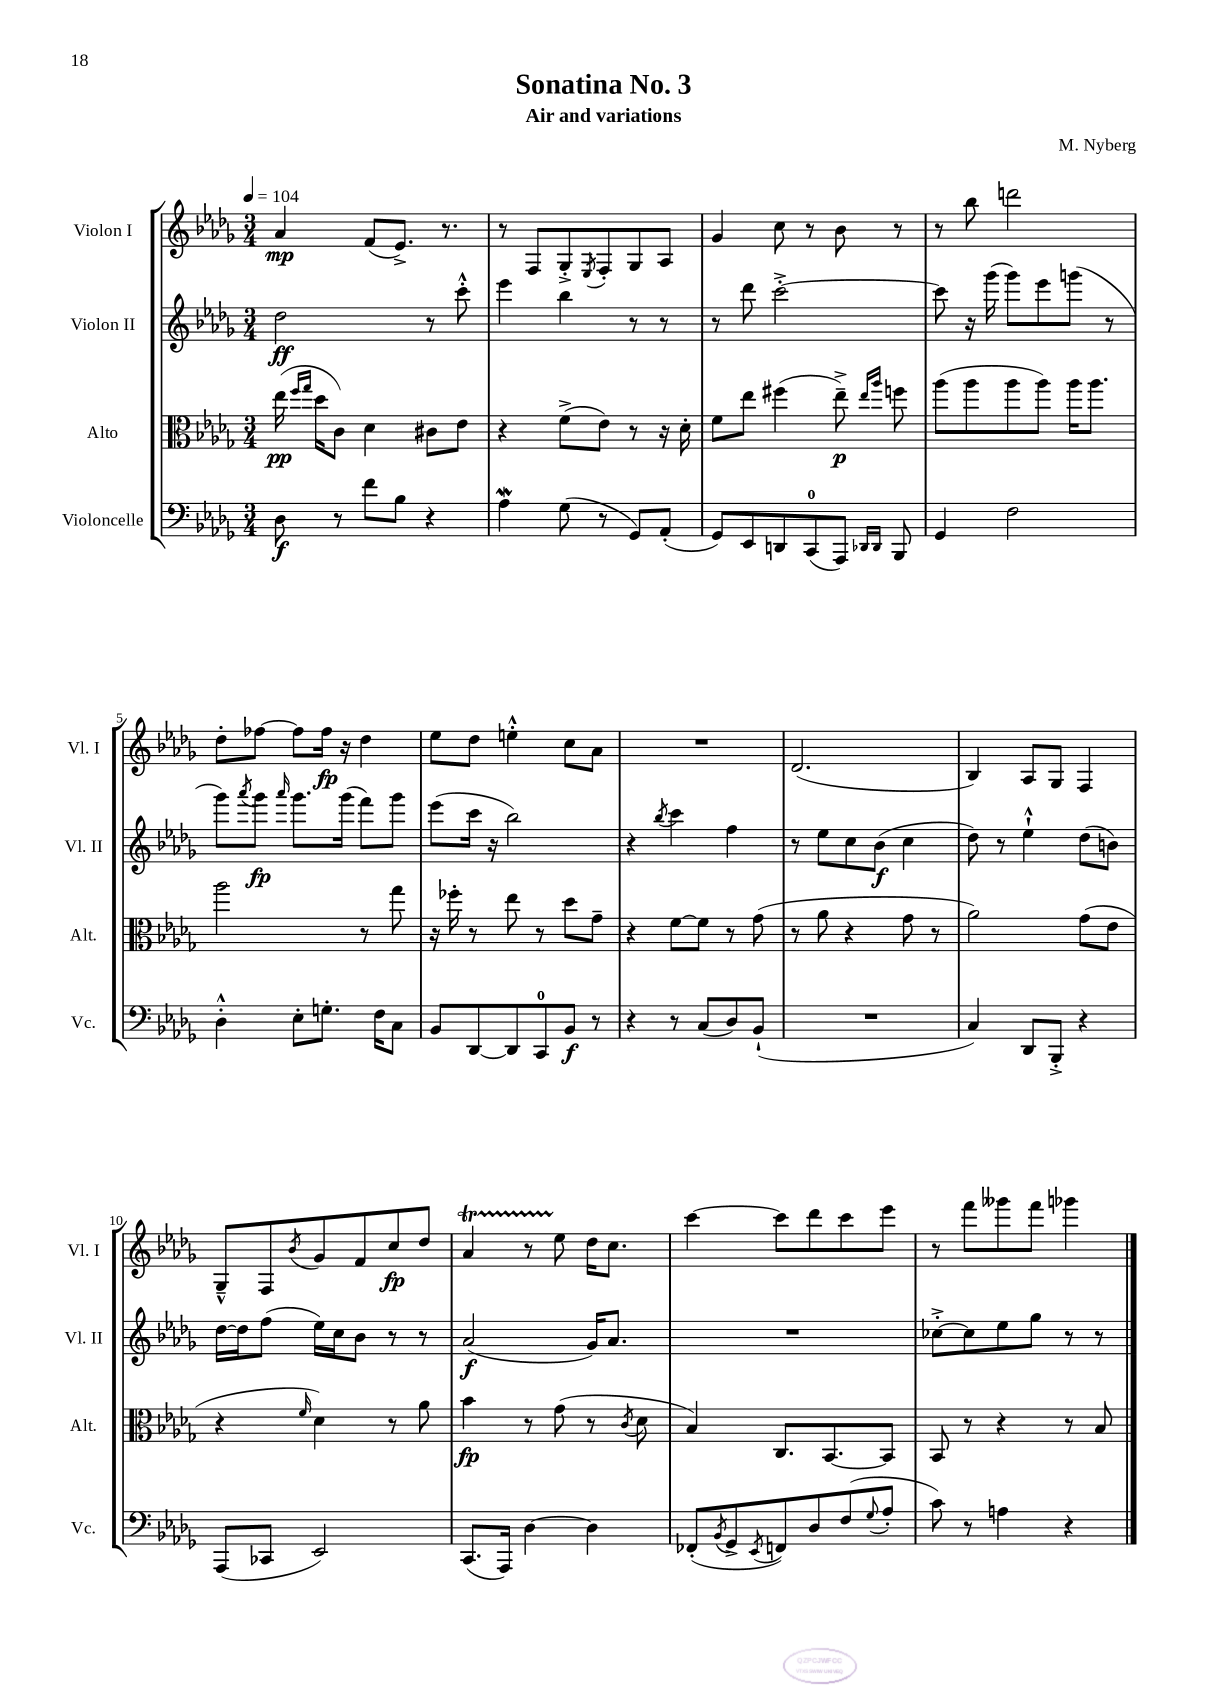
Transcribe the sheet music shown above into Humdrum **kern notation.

**kern	**kern	**kern	**kern
*staff4	*staff3	*staff2	*staff1
*clefF4	*clefC3	*clefG2	*clefG2
*k[b-e-a-d-g-]	*k[b-e-a-d-g-]	*k[b-e-a-d-g-]	*k[b-e-a-d-g-]
*M3/4	*M3/4	*M3/4	*M3/4
*MM104	*MM104	*MM104	*MM104
8D-	(16ee-	2dd-	4a-
.	16qqff	.	.
.	16qqgg-	.	.
.	16dd-	.	.
8r	8c)	.	.
8f	4d-	.	(8f
8B-	.	.	8.e-^)
4r	8c#	8r	.
.	.	.	8.r
.	8e-	8ccc'^^	.
=	=	=	=
4A-	4r	4eee-	8r
.	.	.	8F
(8G-	(8f^	4bb-	8G-'^
.	.	.	8qE-
8r	8e-)	.	8F'
8GG-)	8r	8r	8G-
(8AA-'	16r	8r	8A-
.	16d-'	.	.
=	=	=	=
8GG-)	8f	8r	4g-
8EE-	8ee-	8ddd-	.
8DD	(4ff#	[2ccc'^	8cc
(8CC	.	.	8r
8AAA-)	8ee-~^)	.	8b-
16qqDD-	16qqee-	.	.
16qqDD-	16qqaa-	.	.
8BBB-	8ff	.	8r
=	=	=	=
4GG-	(8aa-	8ccc]	8r
.	8aa-	16r	8bb-
.	.	(16ggg-	.
2F	8aa-	8ggg-)	2ddd
.	8aa-)	8eee-	.
.	16aa-	(8ggg	.
.	8.aa-	.	.
.	.	8r	.
=	=	=	=
4D-'^^	2aa-	8ggg-)	8dd-'
.	.	8qaaa-	.
.	.	8ggg-	[8ff-
.	.	16qqaaa-	.
8E-'	.	8.ggg-	8ff-]
8.G'	.	.	16ff-
.	.	(16ggg-	16r
.	8r	8fff)	4dd-
16F	.	.	.
8C	8gg-	8ggg-	.
=	=	=	=
8BB-	16r	(8eee-	8ee-
.	16ff-'	.	.
[8DD-	8r	16ccc	8dd-
.	.	16r	.
8DD-]	8ee-	2bb-)	4ee'^^
8CC	8r	.	.
8BB-	8dd-	.	8cc
8r	8g-~	.	8a-
=	=	=	=
4r	4r	4r	2.r
.	.	8qbb-	.
8r	[8f	4ccc	.
(8C	8f]	.	.
8D-)	8r	4ff	.
(8BB-`	(8g-	.	.
=	=	=	=
2.r	8r	8r	(2.d-
.	8a-	8ee-	.
.	4r	8cc	.
.	.	(8b-	.
.	8g-	4cc	.
.	8r	.	.
=	=	=	=
4C)	2a-)	8dd-)	4B-)
.	.	8r	.
8DD-	.	4ee-`^^	8A-
8BBB-'^	.	.	8G-
4r	(8g-	(8dd-	4F
.	8e-	8b)	.
=	=	=	=
(8AAA-	4r	[16dd-	8G-~^^
.	.	16dd-]	.
8CC-	.	(8ff	8F
.	16qqf	.	8qb-
2EE-)	4d-)	16ee-)	8g-
.	.	16cc	.
.	.	8b-	8f
.	8r	8r	8cc
.	8a-	8r	8dd-
=	=	=	=
(8.CC	4b-	(2a-	4a-
16AAA-)	.	.	.
[4D-	8r	.	8r
.	(8g-	.	8ee-
4D-]	8r	16g-)	16dd-
.	.	8.a-	8.cc
.	8qc	.	.
.	8d-	.	.
=	=	=	=
(8FF-'	4B-)	2.r	[4ccc
8qBB-	.	.	.
8GG-^	.	.	.
8qEE-	.	.	.
8FF)	8.C	.	8ccc]
8D-	.	.	8ddd-
.	[8.BB-	.	.
(8F	.	.	8ccc
8qqG-	.	.	.
8A-'	8BB-]	.	8eee-
=	=	=	=
8c)	8BB-	[8cc-'^	8r
8r	8r	8cc-]	8fff
4A	4r	8ee-	8ggg--
.	.	8gg-	8fff
4r	8r	8r	4ggg-
.	8B-	8r	.
==	==	==	==
*-	*-	*-	*-
